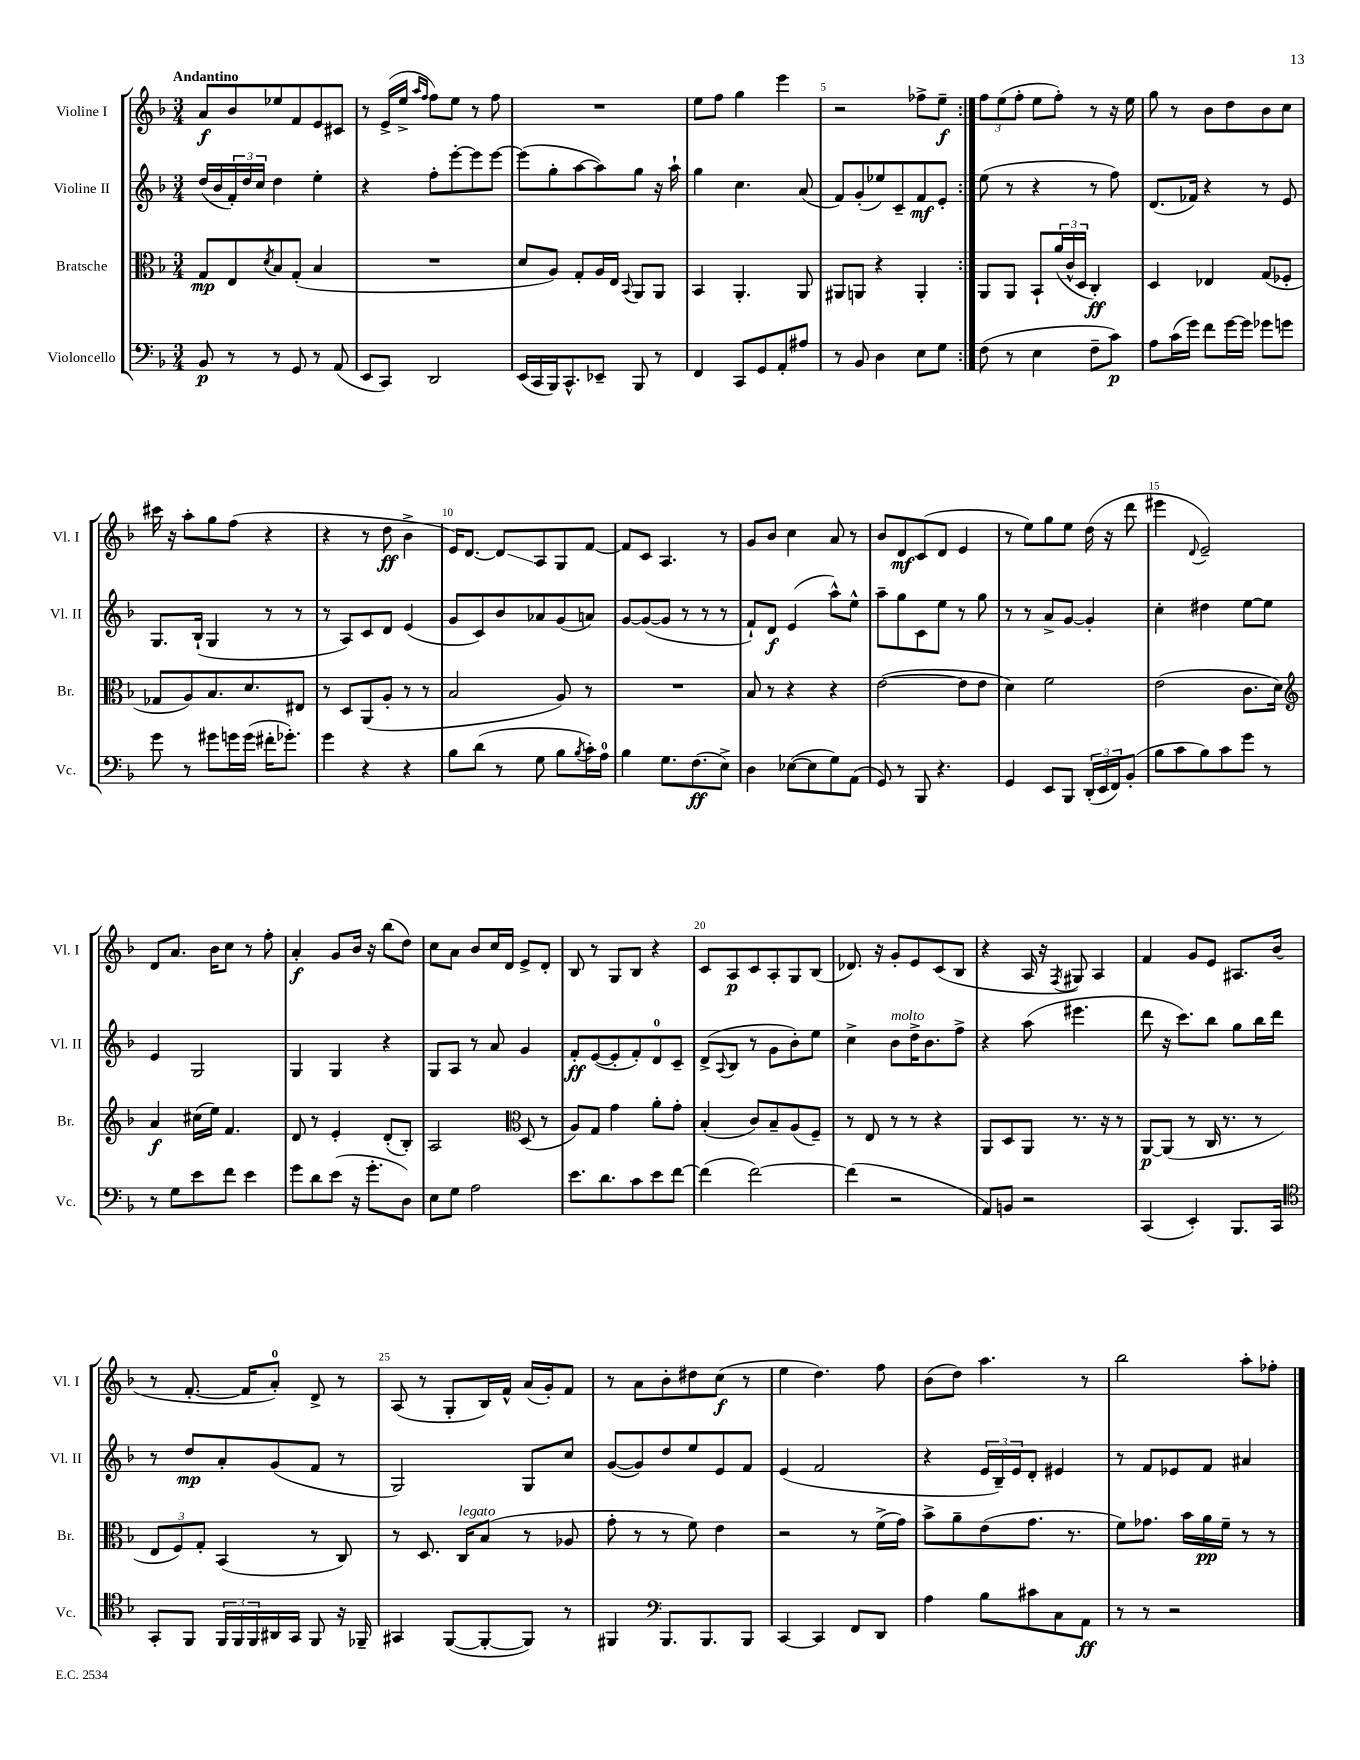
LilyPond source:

<<
\new StaffGroup <<
\new Staff = "s0" \with { instrumentName = "Violine I" shortInstrumentName = "Vl. I" } {
    \clef treble \key f \major \numericTimeSignature \time 3/4 \tempo "Andantino"
    \repeat volta 2 { a'8\f bes'8 ees''8 f'8 e'8 cis'8 |
    r8 e'16->( e''16-> \grace { a''16 f''16 } f''8) e''8 r8 f''8 |
    R2. |
    e''8 f''8 g''4 e'''4 |
    r2 fes''8-> e''8--\f | }
    \tuplet 3/2 { f''8 e''8( f''8-. } e''8 f''8-.) r8 r16 e''16 |
    g''8 r8 bes'8 d''8 bes'8 c''8 |
    cis'''16 r16 a''8-. g''8 f''8( r4 |
    r4 r8 d''8\ff bes'4-> |
    e'16) d'8.~ d'8\glissando a8 g8 f'8~ |
    f'8 c'8 a4. r8 |
    g'8 bes'8 c''4 a'8 r8 |
    bes'8 d'8\mf c'8( d'8 e'4 |
    r8 e''8) g''8 e''8 d''16( r16 d'''8 |
    eis'''4 \appoggiatura { d'8 } e'2--) |
    d'8 a'8. bes'16 c''8 r8 f''8-. |
    a'4-.\f g'8 bes'16 r16 bes''8( d''8) |
    c''8 a'8 bes'8 c''16 d'16 e'8-> d'8-. |
    bes8 r8 g8 bes8 r4 |
    c'8 a8\p c'8 a8-. g8 bes8( |
    des'8.) r16 g'8-. e'8 c'8( bes8 |
    r4 a16 r16 \acciaccatura { f8 } gis8) a4 |
    f'4 g'8 e'8 ais8. bes'16( |
    r8 f'8.~-. f'16 a'8-0-.) d'8-> r8 |
    a8( r8 g8-. bes16) f'16-^ a'16( g'16-.) f'8 |
    r8 a'8 bes'8-. dis''8 c''8\f( r8 |
    e''4 d''4.) f''8 |
    bes'8( d''8) a''4. r8 |
    bes''2 a''8-. fes''8-. \bar "|." |
}
\new Staff = "s1" \with { instrumentName = "Violine II" shortInstrumentName = "Vl. II" } {
    \clef treble \key f \major \numericTimeSignature \time 3/4
    \repeat volta 2 { d''16( bes'16 \tuplet 3/2 { f'16-.) d''16 c''16 } d''4 e''4-. |
    r4 f''8-. e'''8~-. e'''8 e'''8~ |
    e'''8( g''8-. a''8~ a''8) g''8 r16 a''16-! |
    g''4 c''4. a'8( |
    f'8) g'8-.( ees''8) c'8-- f'8\mf e'8-. | }
    e''8( r8 r4 r8 f''8) |
    d'8.( fes'16) r4 r8 e'8 |
    g8. bes16-!( g4 r8 r8 |
    r8 a8) c'8 d'8 e'4( |
    g'8 c'8) bes'8 aes'8 g'8( a'8) |
    g'8~ g'8~( g'8 r8 r8 r8 |
    f'8-!) d'8\f e'4( a''8-^) e''8-^ |
    a''8-- g''8 c'8 e''8 r8 g''8 |
    r8 r8 a'8-> g'8~ g'4-. |
    c''4-. dis''4 e''8~ e''8 |
    e'4 g2 |
    g4 g4 r4 |
    g8 a8 r8 a'8 g'4 |
    f'8-.\ff e'8~( e'8-. f'8-.) d'8-0 c'8-- |
    d'8->( \appoggiatura { a8 } bes8 r8 g'8 bes'8-.) e''8 |
    c''4-> bes'8^\markup { \italic "molto" } d''16-> bes'8. f''8-> |
    r4 a''8( eis'''4. |
    d'''8 r16 c'''8.) bes''8 g''8 bes''16 d'''16 |
    r8 d''8\mp a'8-. g'8( f'8 r8 |
    g2) g8 c''8 |
    g'8~( g'8) d''8 e''8 e'8 f'8 |
    e'4( f'2 |
    r4 \tuplet 3/2 { e'16 bes16--) e'16 } d'8-. eis'4 |
    r8 f'8 ees'8 f'8 ais'4 \bar "|." |
}
\new Staff = "s2" \with { instrumentName = "Bratsche" shortInstrumentName = "Br." } {
    \clef alto \key f \major \numericTimeSignature \time 3/4
    \repeat volta 2 { g8\mp e8 \acciaccatura { d'8 } bes8 g8-.( bes4 |
    R2. |
    d'8 a8) g8-. a16 e16 \appoggiatura { bes,8 } a,8 a,8 |
    bes,4 a,4.-. a,8 |
    ais,8 a,8 r4 a,4-. | }
    a,8 a,8 bes,8-! \tuplet 3/2 { a'16( c'16-^ d16 } c4-.\ff) |
    d4 ees4 g8( fes8-. |
    ges8 a8) bes8. d'8. eis8 |
    r8 d8 a,8( a8-. r8 r8 |
    bes2 a8) r8 |
    R2. |
    bes8 r8 r4 r4 |
    e'2~( e'8 e'8 |
    d'4) f'2 |
    e'2( c'8. d'16) |
    \clef treble a'4\f cis''16( e''16) f'4. |
    d'8 r8 e'4-. d'8-.( bes8-.) |
    a2 \clef alto d8( r8 |
    a8) g8 g'4 a'8-. g'8-. |
    bes4-.( c'8) bes8-- a8( f8--) |
    r8 e8 r8 r8 r4 |
    a,8 d8 a,8 r8. r16 r8 |
    a,8~\p a,8( r8 c16 r8. r8 |
    \tuplet 3/2 { e8 f8) g8-. } bes,4( r8 c8) |
    r8 d8. c16^\markup { \italic "legato" } bes8( r8 aes8 |
    g'8-. r8 r8 f'8) e'4 |
    r2 r8 f'16->( g'16) |
    bes'8-> a'8-- e'8( g'8. r8. |
    f'8) ges'8. bes'16 a'16\pp f'16-- r8 r8 \bar "|." |
}
\new Staff = "s3" \with { instrumentName = "Violoncello" shortInstrumentName = "Vc." } {
    \clef bass \key f \major \numericTimeSignature \time 3/4
    \repeat volta 2 { bes,8\p r8 r8 g,8 r8 a,8( |
    e,8 c,8) d,2 |
    e,16( c,16 bes,,16) c,8.-^ ees,8-- bes,,8 r8 |
    f,4 c,8 g,8 a,8-. ais8 |
    r8 bes,8 d4 e8 g8 | }
    f8( r8 e4 f8-- c'8\p) |
    a8 c'16( g'16) f'8 g'16~ g'16 ges'8 g'8 |
    g'8 r8 gis'8 g'16 g'16( fis'16-. ges'8.-.) |
    g'4 r4 r4 |
    bes8 d'8( r8 g8 bes8 \acciaccatura { bes8 } c'16-.) a16-0 |
    bes4 g8. f8.\ff( e8->) |
    d4 ees8~( ees8 g8) a,8( |
    g,8) r8 bes,,8 r4. |
    g,4 e,8 bes,,8 \tuplet 3/2 { d,16-.( e,16 f,16) } bes,8-.( |
    bes8 c'8 bes8) c'8 g'8 r8 |
    r8 g8 e'8 f'8 e'4 |
    g'8 d'8 e'8( r16 g'8.-. d8) |
    e8 g8 a2 |
    e'8. d'8. c'8 e'8 f'8~ |
    f'4( f'2~) |
    f'4( r2 |
    a,8) b,8 r2 |
    c,4( e,4-.) bes,,8. c,16 |
    \clef tenor g,8-. f,8 \tuplet 3/2 { f,16 f,16 f,16 } ais,16 g,16 f,8 r16 fes,16-- |
    gis,4 f,8~( f,8~-. f,8) r8 |
    fis,4 \clef bass bes,,8. bes,,8. bes,,8 |
    c,4~ c,4 f,8 d,8 |
    a4 bes8 cis'8 c8 a,8\ff |
    r8 r8 r2 \bar "|." |
}
>>
>>
\layout { \context { \Score \override BarNumber.break-visibility = ##(#f #t #t) barNumberVisibility = #(every-nth-bar-number-visible 5) } }
